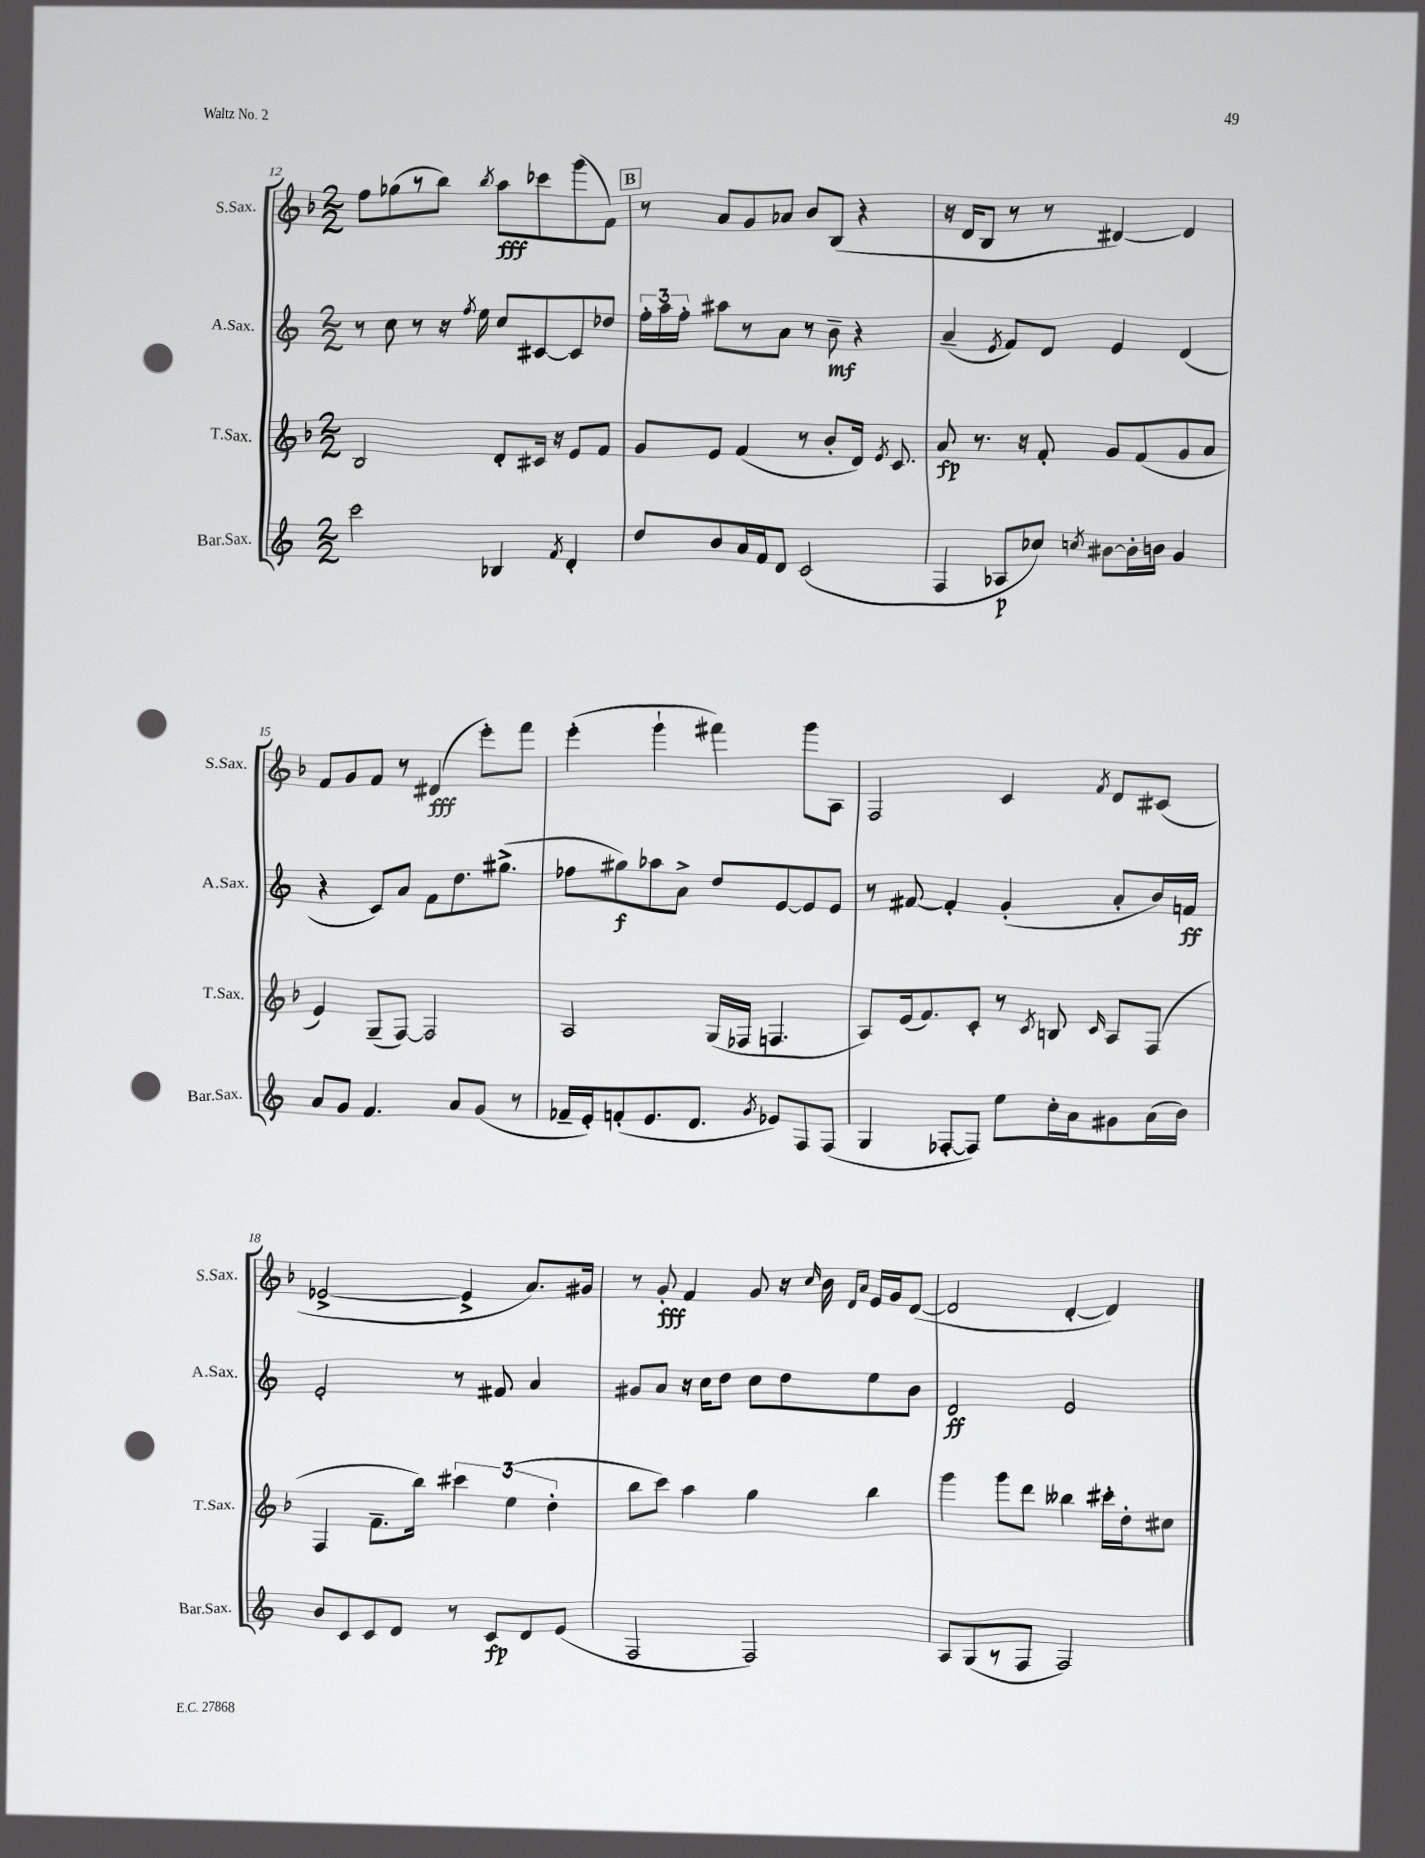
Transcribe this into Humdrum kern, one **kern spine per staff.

**kern	**dynam	**kern	**dynam	**kern	**dynam	**kern	**dynam
*part4	*part4	*part3	*part3	*part2	*part2	*part1	*part1
*staff4	*staff4	*staff3	*staff3	*staff2	*staff2	*staff1	*staff1
*I"Bar.Sax.	*	*I"T.Sax.	*	*I"A.Sax.	*	*I"S.Sax.	*
*I'Bar.Sax.	*	*I'T.Sax.	*	*I'A.Sax.	*	*I'S.Sax.	*
*clefG2	*	*clefG2	*	*clefG2	*	*clefG2	*
*k[]	*	*k[b-]	*	*k[]	*	*k[b-]	*
*M2/2	*	*M2/2	*	*M2/2	*	*M2/2	*
=12	=12	=12	=12	=12	=12	=12	=12
2ccc\	.	2B-/	.	8r	.	8ff\L	.
.	.	.	.	8cc\	.	(8gg-X\	.
.	.	.	.	8r	.	8r	.
.	.	.	.	16r	.	8bb-\J)	.
.	.	.	.	8qff/	.	.	.
.	.	.	.	16ee\	.	.	.
.	.	.	.	.	.	8qbb-/	.
4B-X/	.	8d'/L	.	8cc/L	.	8aa\L	fff
.	.	16c#X/Jk	.	[8c#X/	.	8ccc-X\	.
.	.	16r	.	.	.	.	.
8qf/	.	.	.	.	.	.	.
4d'/	.	8e/L	.	8c#/]	.	(8ggg\	.
.	.	8f/J	.	8dd-X/J	.	8f\J)	.
!!LO:REH:place=s1:t=B
=13	=13	=13	=13	=13	=13	=13	=13
8dd/L	.	8g/L	.	24ff'\LL	.	8r	.
.	.	.	.	24aa\	.	.	.
.	.	.	.	24ff'\JJ	.	.	.
8b/	.	8e/J	.	8aa#X\L	.	8a/L	.
16a/L	.	(4f/	.	8r	.	8g/	.
16f/J	.	.	.	.	.	.	.
8d/J	.	.	.	8a\J	.	8a-X/J	.
(2c/	.	8r	.	8r	.	8b-/L	.
.	.	8b-'/L	.	8b~\	mf	(8B-/J	.
.	.	16d/Jk)	.	4r	.	4r	.
.	.	8qe/	.	.	.	.	.
.	.	8.c/	.	.	.	.	.
=14	=14	=14	=14	=14	=14	=14	=14
4F/	.	8a/	fp	(4a~/	.	16r	.
.	.	.	.	.	.	16d/KL	.
.	.	8.r	.	.	.	8B-/J	.
.	.	.	.	8qe/	.	.	.
8A-X/L	p	.	.	8f/L)	.	8r	.
.	.	16r	.	.	.	.	.
8cc-X/J)	.	8f'/	.	8d/J	.	8r	.
8qccn/	.	.	.	.	.	.	.
[8b#X\L	.	8g/L	.	4e/	.	[4d#X/)	.
16b#'\L]	.	(8f/	.	.	.	.	.
16bn\JJ	.	.	.	.	.	.	.
4g/	.	8g/	.	(4d/	.	4d#/]	.
.	.	8a/J	.	.	.	.	.
!!LO:LB:g=z
=15	=15	=15	=15	=15	=15	=15	=15
8a/L	.	4e/)	.	4r	.	8f/L	.
8g/J	.	.	.	.	.	8g/	.
4.f/	.	(8G~/L	.	8c/L)	.	8f/J	.
.	.	[8F/J)	.	8a/J	.	8r	.
.	.	2F/]	.	8f\L	.	(4d#X/	fff
8a/L	.	.	.	8.dd\	.	.	.
(8g/J	.	.	.	.	.	8eee'\L)	.
.	.	.	.	(8.gg#X^\J	.	.	.
8r	.	.	.	.	.	8fff\J	.
=16	=16	=16	=16	=16	=16	=16	=16
16f-X~/LL	.	2A/	.	8ff-X\L	.	(4eee'\	.
16e'/J)	.	.	.	.	.	.	.
(8fn'/	.	.	.	8gg#X\)	f	.	.
8.e/	.	.	.	8aa-X\	.	4ggg`\	.
.	.	.	.	8a^\J	.	.	.
8.d/J	.	.	.	.	.	.	.
.	.	(16G/LL	.	8dd/L	.	4fff#X\)	.
.	.	16F-X/JJ	.	.	.	.	.
8qg/	.	.	.	.	.	.	.
8e-X/L)	.	4.Fn/	.	[8e/	.	.	.
8F/	.	.	.	8e/]	.	8ggg\L	.
(8F/J	.	.	.	8e/J	.	8A\J	.
=17	=17	=17	=17	=17	=17	=17	=17
4G/	.	8A/L)	.	8r	.	2F/	.
.	.	(16e/k	.	[8f#X/	.	.	.
.	.	8.f/)	.	.	.	.	.
[8F-X'/L	.	.	.	4f#'/]	.	.	.
8F-/J])	.	8c'/J	.	.	.	.	.
8ee\L	.	8r	.	(4g'/	.	4c/	.
.	.	8qc/	.	.	.	.	.
16cc'\L	.	8Bn/	.	.	.	.	.
16a\J	.	.	.	.	.	.	.
.	.	16qqc/	.	.	.	8qf/	.
8g#X\	.	8A/L	.	8a'/L	.	8d/L	.
(16a\L	.	(8F/J	.	16b/L)	.	(8c#X/J	.
16b\JJ)	.	.	.	16fn/JJ	ff	.	.
!!LO:LB:g=z
=18	=18	=18	=18	=18	=18	=18	=18
8b/L	.	4F/	.	2e'/	.	[2e-X^/	.
8c/	.	.	.	.	.	.	.
8c/	.	8.f~\L	.	.	.	.	.
8d/J	.	.	.	.	.	.	.
.	.	16bb-\Jk)	.	.	.	.	.
8r	.	6ccc#X\	.	8r	.	4e-^/]	.
8c/L	fp	.	.	8f#X/	.	.	.
.	.	(6ee\	.	.	.	.	.
8d/	.	.	.	4a/	.	8.a/L)	.
.	.	6dd'\	.	.	.	.	.
(8e/J	.	.	.	.	.	.	.
.	.	.	.	.	.	16g#X/Jk	.
=19	=19	=19	=19	=19	=19	=19	=19
2F/	.	8bb-\L	.	8g#X/L	.	8r	.
.	.	8ccc\J)	.	8a/J	.	8g'/	fff
.	.	4aa\	.	16r	.	4f/	.
.	.	.	.	16cc\KL	.	.	.
.	.	.	.	8dd\J	.	.	.
2F/)	.	4gg\	.	8cc\L	.	8g/	.
.	.	.	.	8dd\	.	16r	.
.	.	.	.	.	.	16qqcc/	.
.	.	.	.	.	.	16b-\	.
.	.	.	.	.	.	16qqd/LL	.
.	.	.	.	.	.	16qqa/JJ	.
.	.	4bb-\	.	8ee\	.	16e/LL	.
.	.	.	.	.	.	16g/J	.
.	.	.	.	8b\J	.	([8d/J	.
=20	=20	=20	=20	=20	=20	=20	=20
8A/L	.	4ggg\	.	2d/	ff	2d/]	.
(8G/	.	.	.	.	.	.	.
8r	.	8ggg\L	.	.	.	.	.
8F/J	.	8ddd\J	.	.	.	.	.
2F/)	.	4bb--X\	.	2e/	.	[4d'/	.
.	.	16ccc#X'\LL	.	.	.	4d/])	.
.	.	16dd'\J	.	.	.	.	.
.	.	8cc#X\J	.	.	.	.	.
==	==	==	==	==	==	==	==
*-	*-	*-	*-	*-	*-	*-	*-
